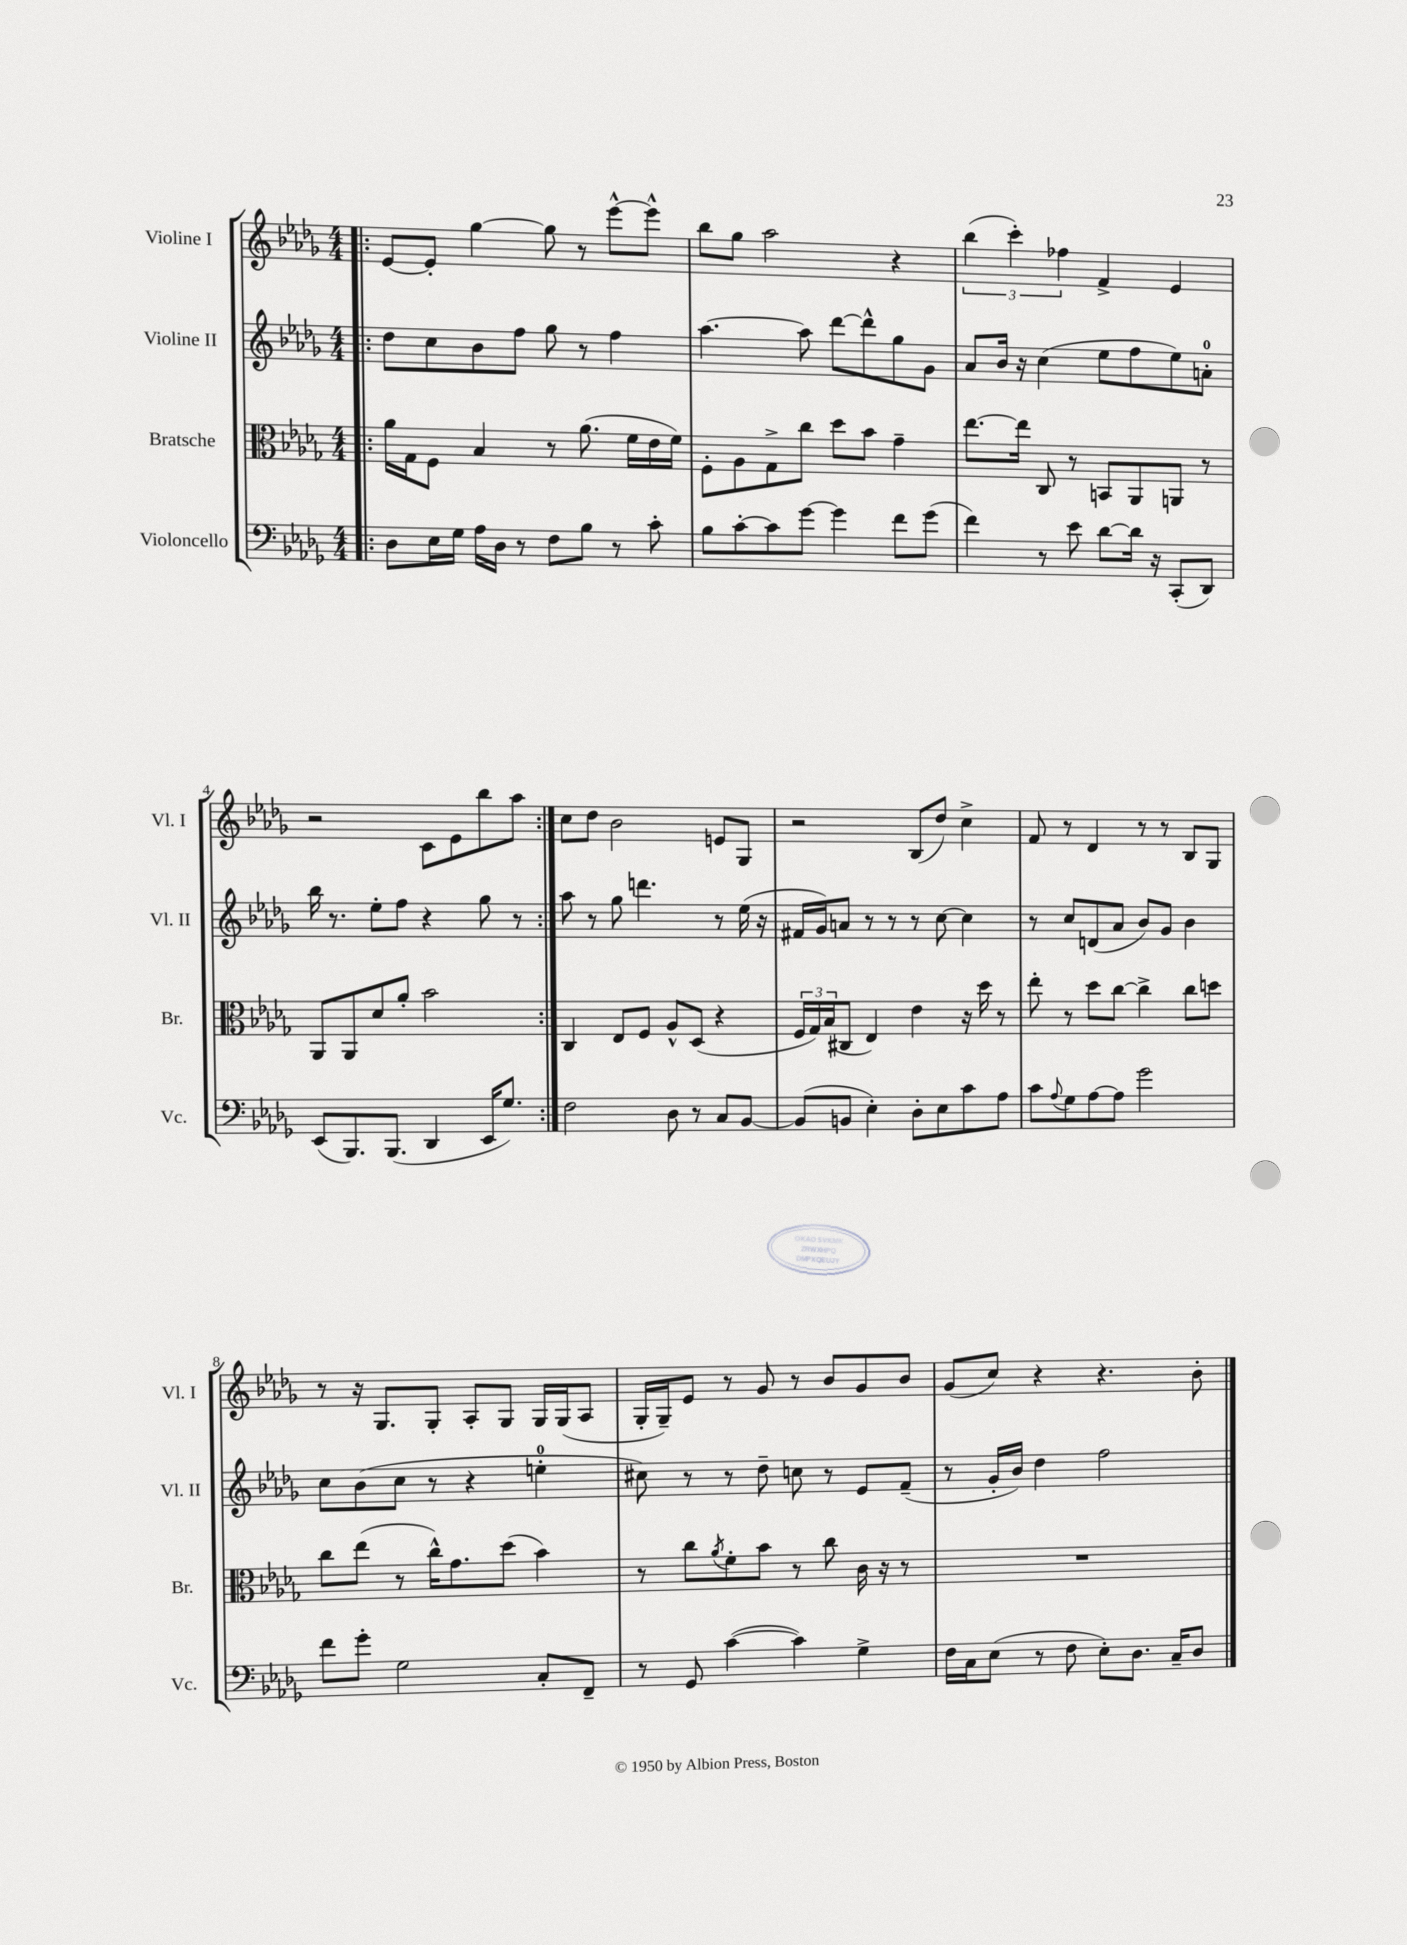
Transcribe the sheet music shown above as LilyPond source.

<<
\new StaffGroup <<
\new Staff = "s0" \with { instrumentName = "Violine I" shortInstrumentName = "Vl. I" } {
    \clef treble \key des \major \numericTimeSignature \time 4/4
    \repeat volta 2 { \bar ".|:" ees'8~ ees'8-. ges''4~ ges''8 r8 ees'''8~-^ ees'''8-^ |
    bes''8 ges''8 aes''2 r4 |
    \tuplet 3/2 { bes''4( c'''4-.) fes''4 } f'4-> ees'4 |
    r2 c'8 ees'8 bes''8 aes''8 | }
    c''8 des''8 bes'2 e'8 ges8 |
    r2 bes8( des''8) c''4-> |
    f'8 r8 des'4 r8 r8 bes8 ges8 |
    r8 r16 ges8. ges8-. aes8-. ges8 ges16 ges16( aes8 |
    ges16-. ges16--) ees'8 r8 ges'8 r8 bes'8 ges'8 bes'8 |
    ges'8( c''8) r4 r4. bes'8-. \bar "|." |
}
\new Staff = "s1" \with { instrumentName = "Violine II" shortInstrumentName = "Vl. II" } {
    \clef treble \key des \major \numericTimeSignature \time 4/4
    \repeat volta 2 { \bar ".|:" des''8 c''8 bes'8 f''8 ges''8 r8 f''4 |
    aes''4.~ aes''8 des'''8~ des'''8-^ ges''8 ges'8 |
    aes'8 bes'16 r16 c''4( ees''8 f''8 ees''8) a'8-0-. |
    bes''16 r8. ees''8-. f''8 r4 ges''8 r8 | }
    aes''8 r8 ges''8 d'''4. r8 ees''16( r16 |
    fis'16 ges'16) a'8 r8 r8 r8 c''8~ c''4 |
    r8 c''8 d'8( aes'8 bes'8) ges'8 bes'4 |
    c''8 bes'8( c''8 r8 r4 e''4-0-. |
    cis''8) r8 r8 des''8-- c''8 r8 ees'8 f'8--( |
    r8 ges'16-. bes'16) des''4 f''2 \bar "|." |
}
\new Staff = "s2" \with { instrumentName = "Bratsche" shortInstrumentName = "Br." } {
    \clef alto \key des \major \numericTimeSignature \time 4/4
    \repeat volta 2 { \bar ".|:" aes'16 ges16 f8 bes4 r8 aes'8.( f'16 ees'16 f'16) |
    f8-. aes8 ges8-> c''8 des''8 bes'8 ges'4-- |
    ees''8.~ ees''16 c8 r8 b,8 aes,8 a,8 r8 |
    aes,8 aes,8 des'8 aes'8-. bes'2 | }
    c4 ees8 f8 aes8-^ des8( r4 |
    \tuplet 3/2 { f16 ges16) bes16( } cis8 ees4) ees'4 r16 des''16 r8 |
    ees''8-. r8 des''8 c''8~ c''4-> c''8 d''8 |
    c''8 ees''8( r8 c''16-^) ges'8. des''8( bes'4) |
    r8 c''8 \acciaccatura { aes'8 } f'8-. bes'8 r8 c''8 c'16 r16 r8 |
    R1 \bar "|." |
}
\new Staff = "s3" \with { instrumentName = "Violoncello" shortInstrumentName = "Vc." } {
    \clef bass \key des \major \numericTimeSignature \time 4/4
    \repeat volta 2 { \bar ".|:" des8 ees16 ges16 aes16 des16 r8 f8 bes8 r8 c'8-. |
    bes8 c'8~-. c'8 ges'8~ ges'4 f'8 ges'8( |
    f'4) r8 ees'8 des'8~ des'16 r16 c,8-.( des,8) |
    ees,8( bes,,8.) bes,,8.( des,4 ees,16 ges8.) | }
    f2 des8 r8 c8 bes,8~ |
    bes,8( b,8 ees4-.) des8-. ees8 c'8 aes8 |
    c'8 \appoggiatura { aes8 } ges8 aes8~ aes8 ges'2 |
    f'8 ges'8-. ges2 c8-. f,8-- |
    r8 ges,8 c'4~( c'4) ges4-> |
    f16 c16 ees8( r8 f8 ees8-.) des8. c16-- des8 \bar "|." |
}
>>
>>
